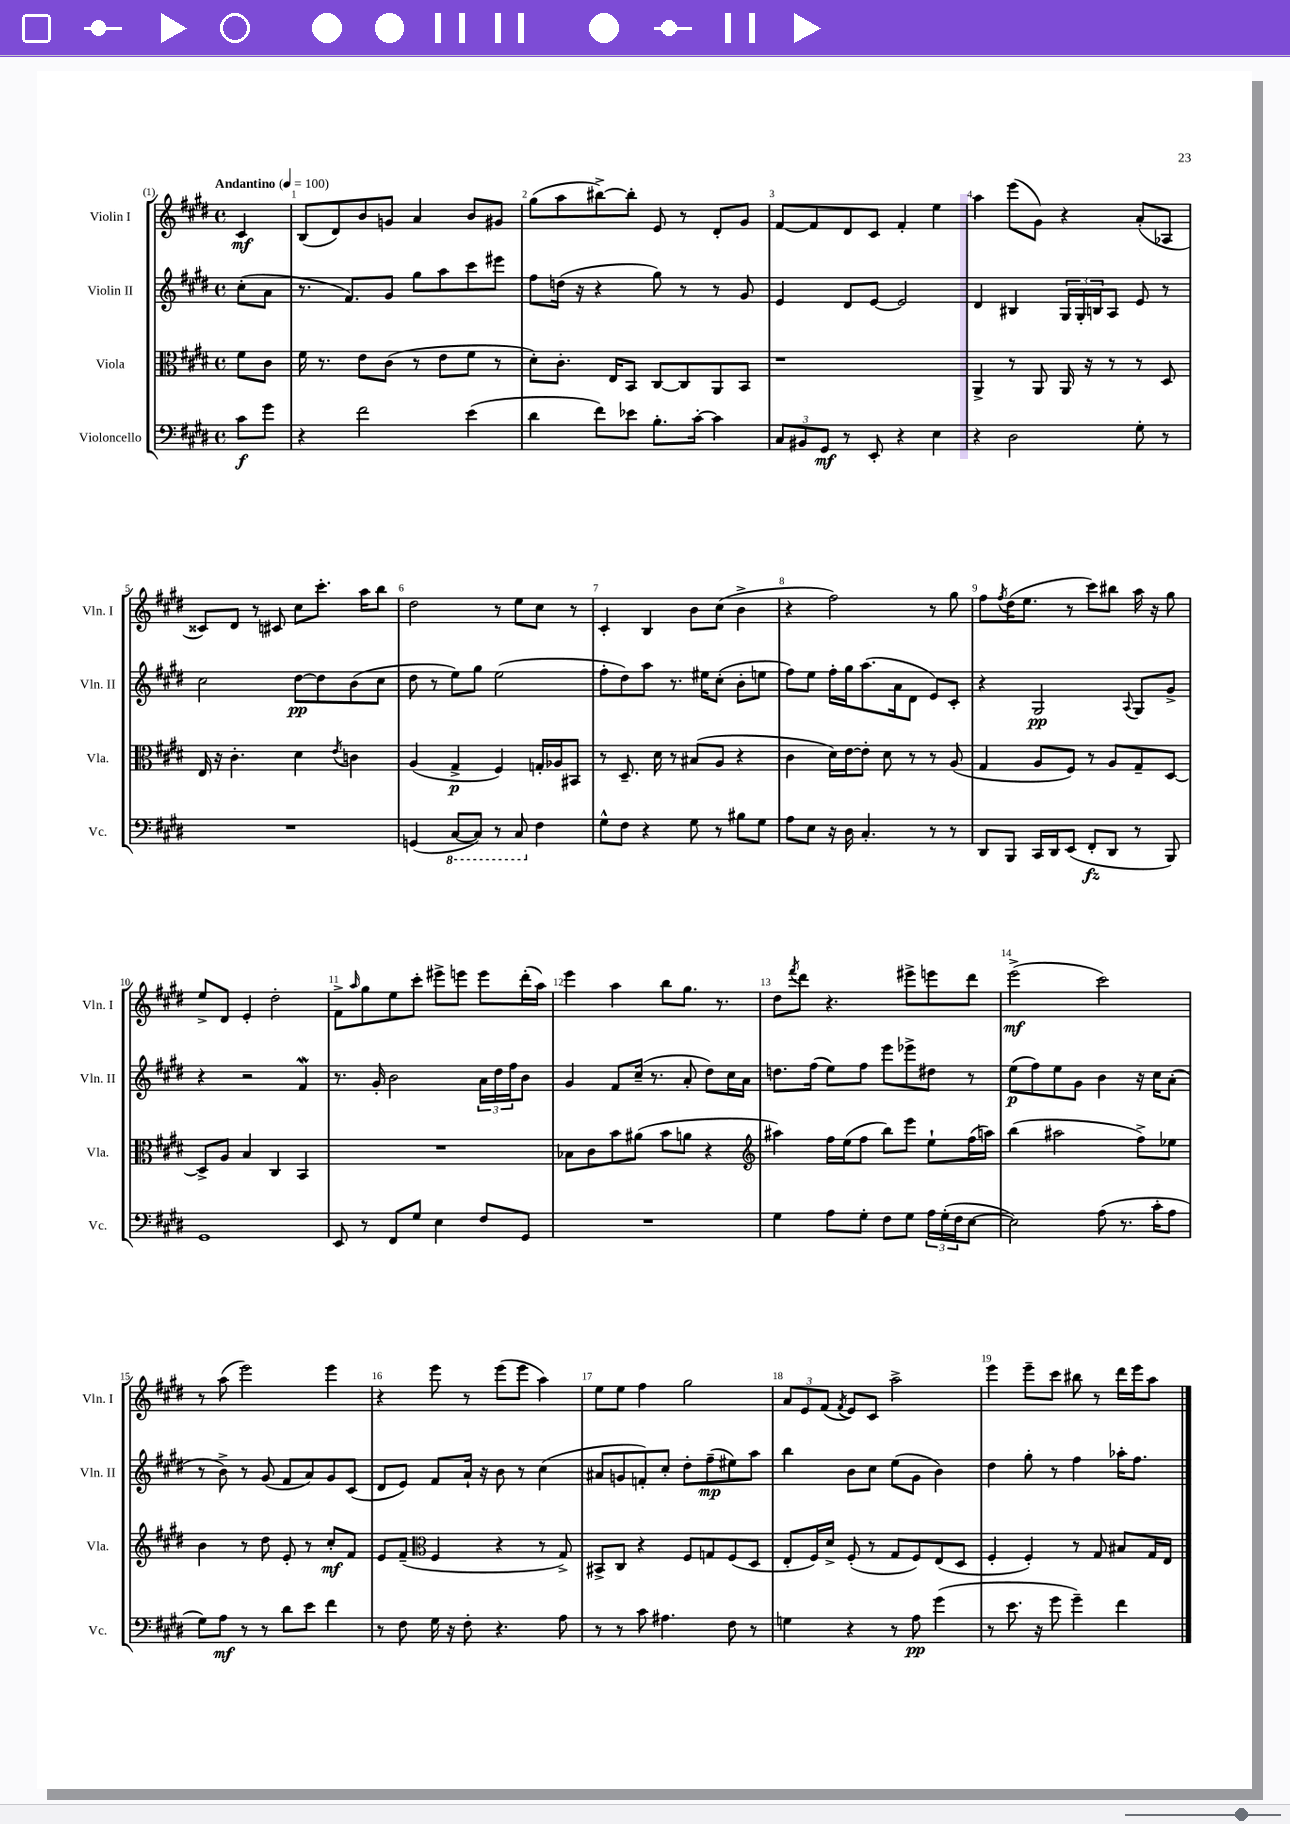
<<
\new StaffGroup <<
\new Staff = "s0" \with { instrumentName = "Violin I" shortInstrumentName = "Vln. I" } {
    \clef treble \key e \major \defaultTimeSignature \time 4/4 \partial 4 \tempo "Andantino" 4 = 100
    cis'4\mf |
    b8( dis'8) b'8 g'8 a'4 b'8 gis'8 |
    gis''8( a''8 bis''8~->) bis''8-. e'8 r8 dis'8-. gis'8 |
    fis'8~ fis'8 dis'8 cis'8 fis'4-. e''4 |
    a''4 e'''8( gis'8) r4 a'8-.( aes8 |
    cisis'8) dis'8 r8 cis'8 cis''8 cis'''8.-. a''16 b''8 |
    dis''2 r8 e''8 cis''8 r8 |
    cis'4-. b4 b'8 cis''8( b'4-> |
    r4 fis''2) r8 gis''8 |
    fis''8 \acciaccatura { fis''8 } dis''16( e''8. r8 cis'''8) bis''8 a''16 r16 gis''8 |
    e''8-> dis'8 e'4-. dis''2-. |
    fis'8-> \grace { a''16 } gis''8 e''8 cis'''8-. eis'''8-> e'''8 e'''8 dis'''16-.( a''16) |
    e'''4 a''4 b''8 gis''8. r8. |
    dis''8 \acciaccatura { fis'''8 } dis'''8 r4. eis'''8-> e'''8 dis'''8 |
    e'''2->\mf( cis'''2) |
    r8 a''8( e'''2) e'''4 |
    r4 e'''8 r8 e'''8( e'''8 a''4) |
    e''8 e''8 fis''4 gis''2 |
    \tuplet 3/2 { a'8 e'8 fis'8( } \acciaccatura { fis'8 } e'8) cis'8 a''2-> |
    e'''4 e'''8-- cis'''8 bis''8 r8 dis'''16 e'''16 a''8 \bar "|." |
}
\new Staff = "s1" \with { instrumentName = "Violin II" shortInstrumentName = "Vln. II" } {
    \clef treble \key e \major \defaultTimeSignature \time 4/4 \partial 4
    cis''8-.( a'8 |
    r8. fis'8.) gis'8 gis''8 a''8 cis'''8 eis'''8 |
    fis''8 d''16( r16 r4 gis''8) r8 r8 gis'8 |
    e'4 dis'8 e'8~ e'2 |
    dis'4 bis4 \tuplet 3/2 { gis16 gis16-. b16 } a8 e'8 r8 |
    cis''2 dis''8~\pp dis''8 b'8( cis''8 |
    dis''8 r8 e''8) gis''8 e''2( |
    fis''8-. dis''8) a''8 r8. eis''16 cis''8-.( b'8-. e''8 |
    fis''8) e''8 fis''16-. gis''16 a''8.( a'16 dis'8 e'8) cis'8-. |
    r4 gis2\pp \appoggiatura { a8 } gis8 gis'8-> |
    r4 r2 fis'4\mordent |
    r8. gis'16-. b'2 \tuplet 3/2 { a'16 dis''16 fis''16 } b'8 |
    gis'4 fis'8 cis''16--( r8. a'8-. dis''8) cis''16 a'16 |
    d''8. fis''16( e''8) fis''8 e'''8 ees'''8-> dis''8 r8 |
    e''8\p( fis''8) e''8 gis'8 b'4 r16 cis''16 a'8-.( |
    r8 b'8->) r8 gis'8( fis'8 a'8) gis'8 cis'8( |
    dis'8 e'8) fis'8 a'16-! r16 b'8 r8 cis''4( |
    ais'8 g'8 f'8-.) cis''8-. dis''8-. fis''8--\mp( eis''8) a''8 |
    b''4 b'8 cis''8 e''8( gis'8 b'4) |
    dis''4 gis''8-. r8 fis''4 aes''16-. fis''8. \bar "|." |
}
\new Staff = "s2" \with { instrumentName = "Viola" shortInstrumentName = "Vla." } {
    \clef alto \key e \major \defaultTimeSignature \time 4/4 \partial 4
    fis'8 cis'8 |
    fis'16 r8. e'8 cis'8( r8 e'8 fis'8 r8 |
    dis'8-.) cis'8.-. e16 b,8 cis8~ cis8 a,8 b,8 |
    r1 |
    a,4-> r8 a,8 a,16 r16 r8 r8 dis8 |
    e16 r16 cis'4.-. dis'4 \acciaccatura { e'8 } c'4 |
    a4( gis4->\p fis4) g16-. aes16 bis,8 |
    r8 dis8.-- dis'16 r8 bis8( a8 r4 |
    cis'4 dis'16) e'16~ e'8-. dis'8 r8 r8 a8( |
    gis4 a8 fis8) r8 a8 gis8-- dis8~ |
    dis8-> a8 b4 cis4 b,4 |
    R1 |
    bes8 cis'8 b'8 ais'8( b'8 a'8 r4 |
    \clef treble ais''4) fis''16 e''16( fis''8 b''8) e'''8 e''8-! fis''16( a''16) |
    b''4( ais''2 fis''8->) ees''8 |
    b'4 r8 dis''8 e'8-. r8 cis''8-.\mf fis'8 |
    e'8 fis'8--( \clef alto fis4 r4 r8 gis8->) |
    bis,8-> cis8 r4 fis8 g8 fis8( dis8 |
    e8-. fis16) dis'16-> fis8-.( r8 gis8 fis8) e8( dis8 |
    fis4-. fis4-.) r8 gis8 bis8 gis16 e16 \bar "|." |
}
\new Staff = "s3" \with { instrumentName = "Violoncello" shortInstrumentName = "Vc." } {
    \clef bass \key e \major \defaultTimeSignature \time 4/4 \partial 4
    cis'8\f gis'8 |
    r4 fis'2 e'4( |
    dis'4 fis'8) ees'8 b8.-. cis'16~-. cis'4 |
    \tuplet 3/2 { cis8 bis,8 gis,8\mf } r8 e,8-. r4 e4 |
    r4 dis2 gis8-. r8 |
    R1 |
    g,4( \ottava #-1 cis,8~ cis,8) r8 cis,8 \ottava #0 fis4 |
    gis8-^ fis8 r4 gis8 r8 bis8 gis8 |
    a8 e8 r16 dis16 cis4.-. r8 r8 |
    dis,8 b,,8 cis,16 dis,16 e,8( fis,8-.\fz dis,8 r8 b,,8) |
    gis,1 |
    e,8 r8 fis,8 gis8 e4 fis8 gis,8 |
    R1 |
    gis4 a8 gis8-. fis8 gis8 \tuplet 3/2 { a16 gis16-.( fis16 } e8~ |
    e2) a8( r8. cis'16-. a8 |
    gis8) a8\mf r8 r8 dis'8 e'8 fis'4 |
    r8 fis8 gis16 r16 fis8-. r4. a8 |
    r8 r8 cis'8 ais4. fis8 r8 |
    g4 r4 r8 a8\pp gis'4( |
    r8 e'8. r16 gis'8 gis'4--) fis'4 \bar "|." |
}
>>
>>
\layout { \context { \Score \override BarNumber.break-visibility = ##(#f #t #t) barNumberVisibility = #all-bar-numbers-visible } }
